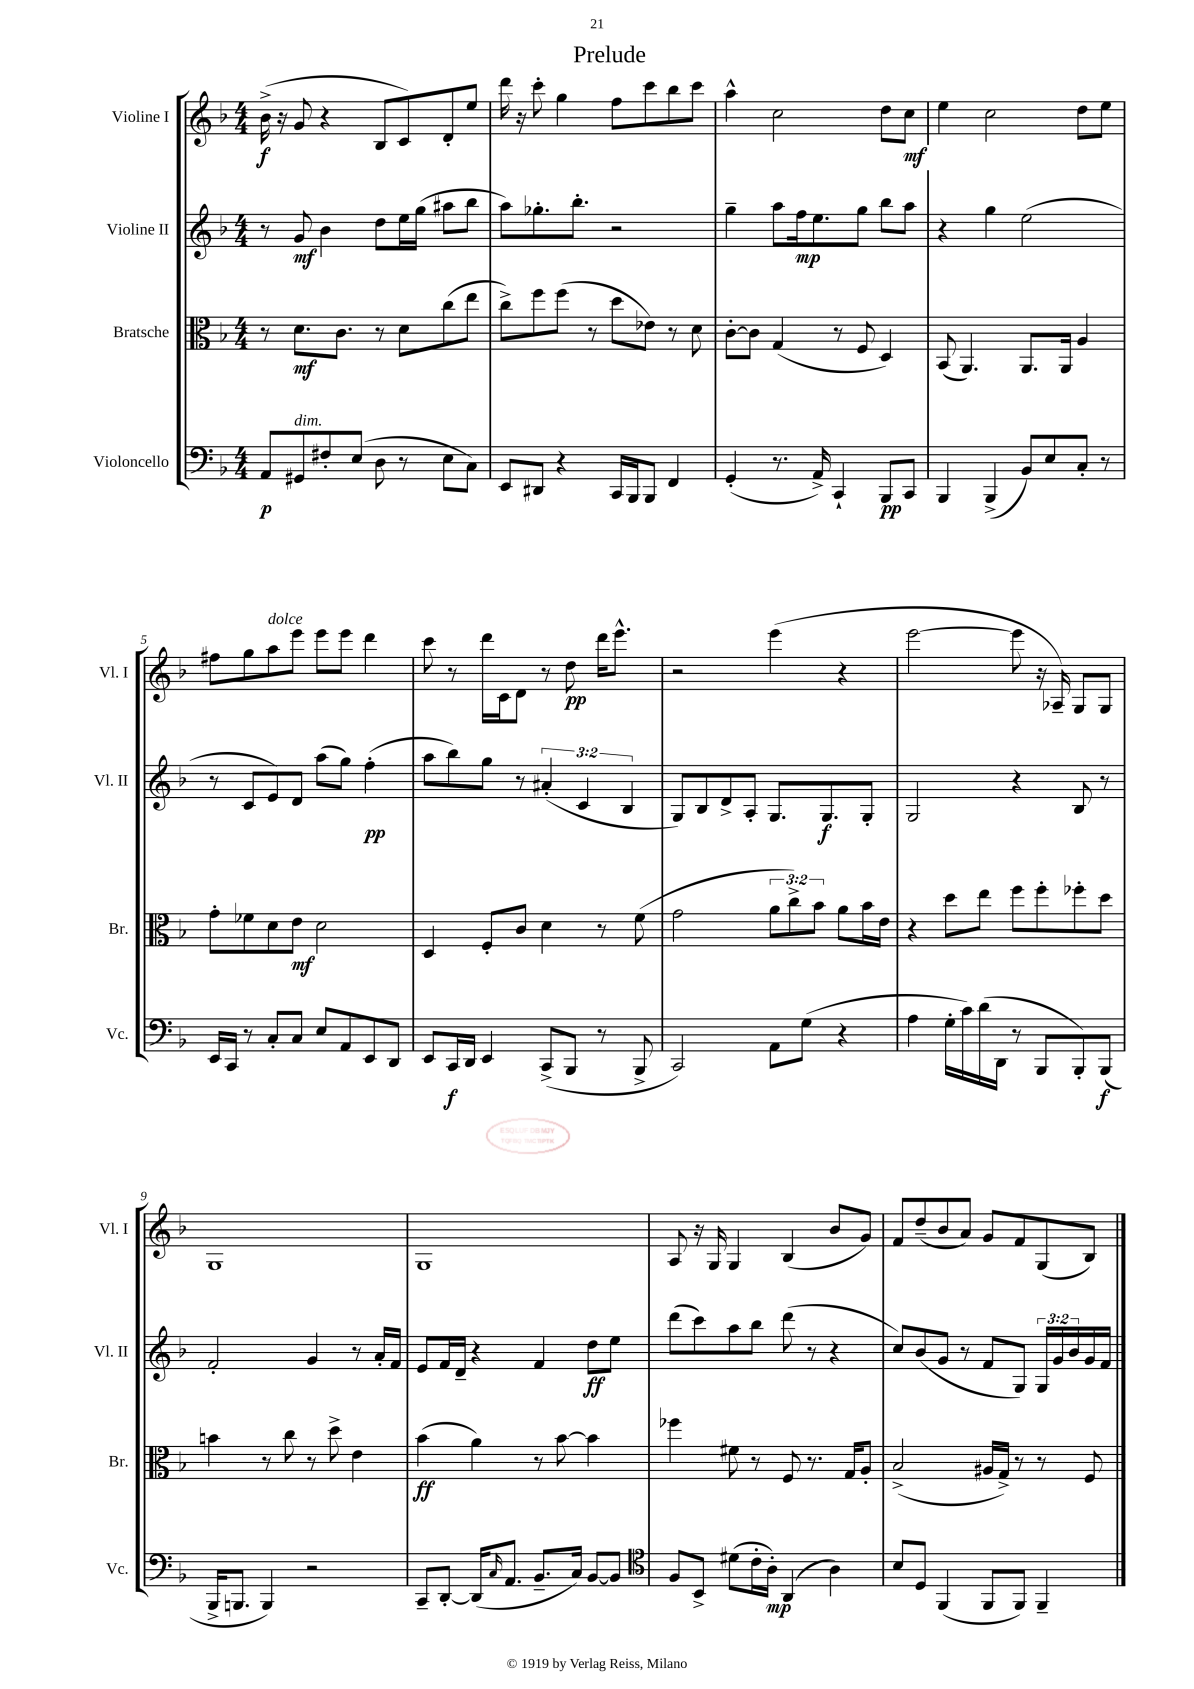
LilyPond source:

\header { title = "Prelude" }
<<
\new StaffGroup <<
\new Staff = "s0" \with { instrumentName = "Violine I" shortInstrumentName = "Vl. I" } {
    \clef treble \key f \major \numericTimeSignature \time 4/4
    bes'16->\f( r16 g'8 r4 bes8 c'8) d'8-. e''8 |
    d'''16 r16 c'''8-. g''4 f''8 c'''8 bes''8 c'''8 |
    a''4-^ c''2 d''8 c''8\mf |
    e''4 c''2 d''8 e''8 |
    fis''8 g''8 a''8^\markup { \italic "dolce" } e'''8 e'''8 e'''8 d'''4 |
    c'''8 r8 d'''16 c'16 d'8 r8 d''8\pp d'''16 e'''8.-^ |
    r2 e'''4( r4 |
    e'''2~ e'''8 r16 aes16--) g8 g8 |
    g1 |
    g1 |
    a8 r16 g16 g4 bes4( bes'8 g'8) |
    f'8 d''8--( bes'8 a'8) g'8 f'8 g8( bes8) \bar "|." |
}
\new Staff = "s1" \with { instrumentName = "Violine II" shortInstrumentName = "Vl. II" } {
    \clef treble \key f \major \numericTimeSignature \time 4/4 \override Staff.TupletNumber.text = #tuplet-number::calc-fraction-text
    r8 g'8\mf bes'4 d''8 e''16 g''16( ais''8 bes''8 |
    a''8) ges''8.-. bes''8.-. r2 |
    g''4-- a''8 f''16\mp e''8. g''8 bes''8 a''8 |
    r4 g''4 e''2( |
    r8 c'8 e'8) d'8 a''8( g''8) f''4-.\pp( |
    a''8 bes''8) g''8 r8 \tuplet 3/2 { ais'4-.( c'4 bes4 } |
    g8) bes8 d'8-> a8-. g8. g8.\f g8-. |
    g2 r4 bes8 r8 |
    f'2-. g'4 r8 a'16-. f'16 |
    e'8 f'16 d'16-- r4 f'4 d''8\ff e''8 |
    d'''8( c'''8) a''8 bes''8 d'''8( r8 r4 |
    c''8) bes'8( g'8 r8 f'8 g8) \tuplet 3/2 { g16 g'16 bes'16 } g'16 f'16 \bar "|." |
}
\new Staff = "s2" \with { instrumentName = "Bratsche" shortInstrumentName = "Br." } {
    \clef alto \key f \major \numericTimeSignature \time 4/4 \override Staff.TupletNumber.text = #tuplet-number::calc-fraction-text
    r8 d'8.\mf c'8. r8 d'8 c''8( e''8 |
    c''8->) f''8 f''8( r8 d''8 ees'8) r8 d'8 |
    c'8~-. c'8 g4( r8 f8 d4) |
    bes,8( a,4.) a,8. a,16 a4 |
    g'8-. fes'8 d'8 e'8\mf d'2 |
    d4 f8-. c'8 d'4 r8 f'8( |
    g'2 \tuplet 3/2 { a'8 c''8->) bes'8 } a'8 bes'16 e'16 |
    r4 d''8 e''8 f''8 f''8-. fes''8-. d''8 |
    b'4 r8 c''8 r8 d''8-> e'4 |
    bes'4\ff( a'4) r8 bes'8~ bes'4 |
    fes''4 fis'8 r8 f8 r8. g16 a8-. |
    bes2->( ais16 g16->) r8 r8 f8 \bar "|." |
}
\new Staff = "s3" \with { instrumentName = "Violoncello" shortInstrumentName = "Vc." } {
    \clef bass \key f \major \numericTimeSignature \time 4/4
    a,8\p gis,8^\markup { \italic "dim." } fis8-. e8( d8 r8 e8 c8) |
    e,8 dis,8 r4 c,16 bes,,16 bes,,8 f,4 |
    g,4-.( r8. a,16->) c,4-! bes,,8\pp c,8 |
    bes,,4 bes,,4->( bes,8) e8 c8-. r8 |
    e,16 c,16 r8 c8-. c8 e8 a,8 e,8 d,8 |
    e,8 c,16\f d,16 e,4 c,8->( bes,,8 r8 bes,,8-> |
    c,2) a,8 g8( r4 |
    a4 g16-. c'16) d'16( d,16 r8 bes,,8 bes,,8-.) bes,,8\f( |
    bes,,16-> b,,8. b,,4) r2 |
    c,8-- d,8~-. d,16( \grace { c16 } a,8. bes,8.-- c16) bes,8~ bes,8 |
    \clef tenor f8 bes,8-> dis'8( c'16-. a16-.\mp) a,4( a4) |
    bes8 d8 f,4( f,8 f,8) f,4-- \bar "|." |
}
>>
>>
